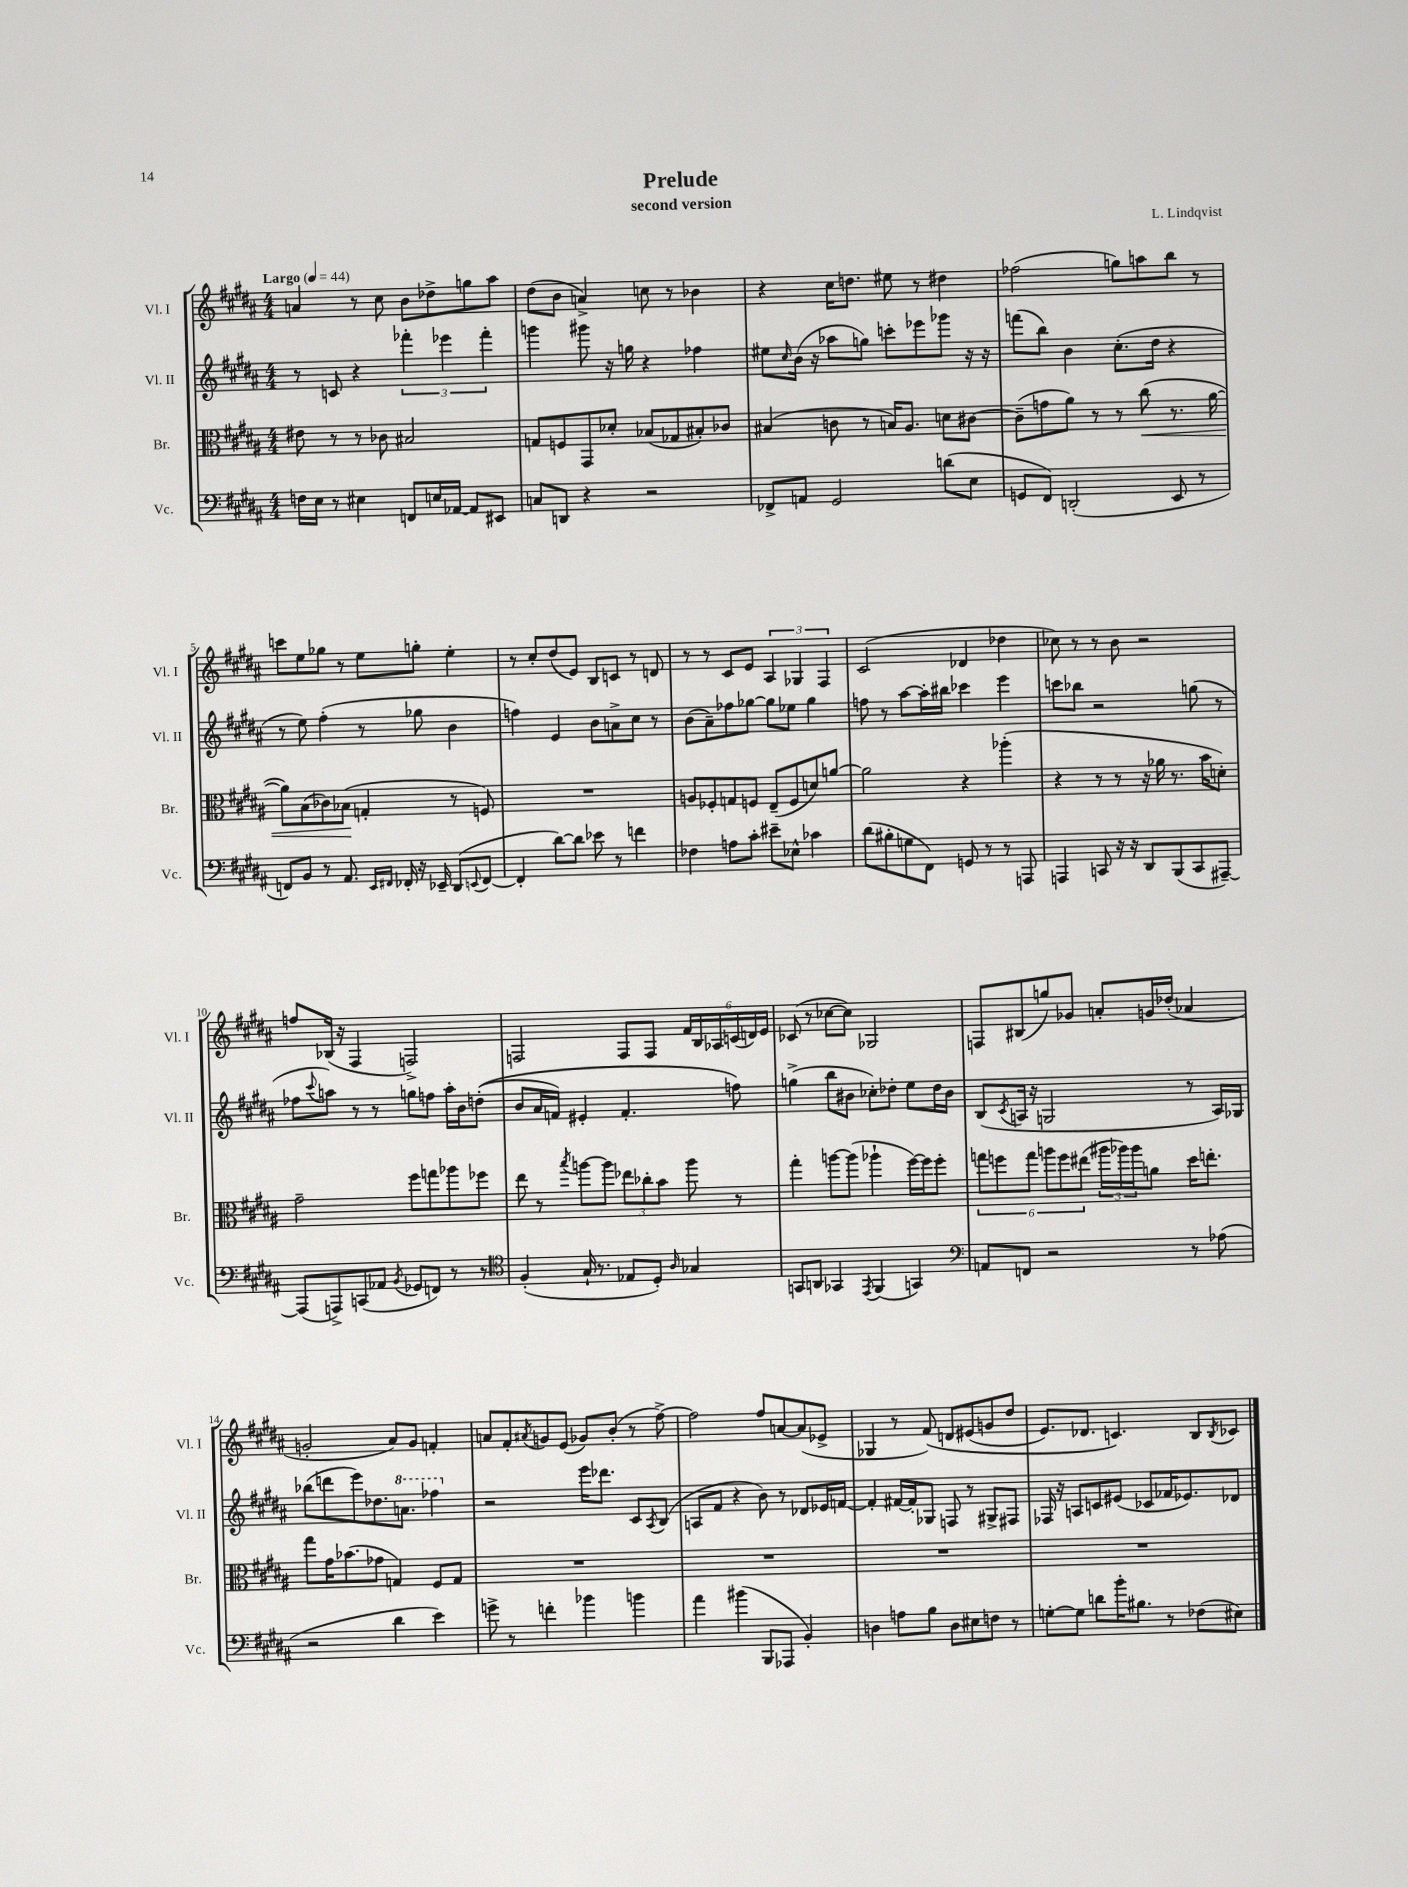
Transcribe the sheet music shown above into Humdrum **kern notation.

**kern	**kern	**dynam	**kern	**kern
*part4	*part3	*part3	*part2	*part1
*staff4	*staff3	*staff3	*staff2	*staff1
*I"Vc.	*I"Br.	*	*I"Vl. II	*I"Vl. I
*I'Vc.	*I'Br.	*	*I'Vl. II	*I'Vl. I
*clefF4	*clefC3	*	*clefG2	*clefG2
*k[f#c#g#d#a#]	*k[f#c#g#d#a#]	*	*k[f#c#g#d#a#]	*k[f#c#g#d#a#]
*M4/4	*M4/4	*	*M4/4	*M4/4
*MM44	*MM44	*	*MM44	*MM44
=1	=1	=1	=1	=1
!	!	!	!	!LO:TX:a:B:t=Largo
16Fn\LL	8e#X\	.	8r	4an/
16E\JJ	.	.	.	.
8r	8r	.	8cn/	.
4E#X\	8r	.	4r	8r
.	8c-X\	.	.	8cc#\
8FFn/L	2B#X/	.	6fff-X'\	8b\L
16En/L	.	.	.	8dd-X^\
.	.	.	6eee-X\	.
[16AA-X/JJ	.	.	.	.
8AA-/L]	.	.	.	8ggn\
.	.	.	6fff-'\	.
8EE#X/J	.	.	.	8aa#\J
=2	=2	=2	=2	=2
8Cn/L	8Gn/L	.	4gggn\	(8dd#\L
8DDn/J	8Fn/	.	.	8b\J
4r	8GG#/	.	8ggg#X\	4an^/)
.	8d-X'/J	.	16r	.
.	.	.	16ggn\	.
2r	(8B-X/L	.	4r	8ccn\
.	8G-X/	.	.	8r
.	8B#X'/)	.	4ff-X\	4b-X\
.	8c-X/J	.	.	.
=3	=3	=3	=3	=3
8FF-X^/L	(4B#X/	.	8ee#X\L	4r
.	.	.	16qqcc#/	.
8AAn/J	.	.	(16b\Jk	.
.	.	.	16r	.
2GG#/	8cn\	.	8aa-X\L	16cc#\KL
.	.	.	.	8.ddn\J
.	8r	.	8ggn\J)	.
.	16Bn/KL)	.	8cccn'\L	8ee#X\
.	8.A#/J	.	.	.
.	.	.	8eee-X\	8r
(8dn\L	8dn\L	.	8ggg-X\J	4dd#X\
8E\J	[8c#X\J	.	16r	.
.	.	.	16r	.
=4	=4	=4	=4	=4
8GGn/L	(8c#~\L]	.	(8fffn\L	(2ff-X\
8FF#/J)	8gn\	.	8bb\J)	.
(2DDn'/	8a#\J)	.	4b\	.
.	8r	.	.	.
.	8r	.	(8.cc#'\L	8ggn\L)
!	!	!LO:HP:b	!	!
.	(8cc#\	<	.	8aan\
.	.	.	16dd#\Jk	.
8EE/	8.r	.	4r	8bb\J
8r	.	.	.	8r
.	[16a#\	.	.	.
!!LO:LB:g=z
=5	=5	=5	=5	=5
8FFn/L)	8a#\L])	.	8r	8cccn\L
8BB/J	(8B\	.	8ee\)	8ee\
8r	8c-X\)	.	(4ff#'\	8gg-X\J
8.AA#/	(8B-X\J	.	.	8r
.	4Gn'/	[	8r	8ee\L
16qqEE/LL	.	.	.	.
16qqFF#X/JJ	.	.	.	.
16FF-X'/	.	.	.	.
16r	.	.	8gg-X\	8ggn'\J
16EE-X~/	.	.	.	.
(8DD#/L	8r	.	4b\	4ee'\
8qqEEn/	.	.	.	.
[8FF-/J	8Fn/)	.	.	.
=6	=6	=6	=6	=6
4FF-'/]	1r	.	4ffn\)	8r
.	.	.	.	8cc#'/L
[8d#\L)	.	.	4e/	(8dd#/
8d#\J]	.	.	.	8e/J)
8e-X\	.	.	8b\L	8B/L
8r	.	.	8an^\	8cn/J
4fn\	.	.	8cc#\J	8r
.	.	.	8r	8dn/
=7	=7	=7	=7	=7
4F-X\	8An/L	.	(8b\L	8r
.	8F-X'/	.	8a#~\)	8r
8An\L	8Gn/	.	8ff-X\	8c#/L
8c#'\J	8Fn/J	.	[8gg-X\J	8e/J
8e#X~\L	(8E~/L	.	8gg-\L]	6A#/
8E-X^^\J	8F/	.	8ee-X\J	.
.	.	.	.	6G-X/
4c-X\	8dn/)	.	4gg-\	.
.	.	.	.	6F#/
.	[8an/J	.	.	.
=8	=8	=8	=8	=8
(8d#\L	2a\]	.	8ffn\	(2c#/
8B#X'\	.	.	8r	.
8Gn\	.	.	[8aa#\L	.
8FF#\J)	.	.	16aa#'\L]	.
.	.	.	16bb#X\JJ	.
8GGn/	4r	.	4ccc-X\	4d-X/
8r	.	.	.	.
8r	(4aa-X'\	.	4eee\	4dd-X\
8AAAn/	.	.	.	.
=9	=9	=9	=9	=9
4AAAn/	4r	.	8cccn\L	8cc-X\)
.	.	.	8bb-X\J	8r
8CCn/	8r	.	2r	8r
16r	8r	.	.	8b\
16r	.	.	.	.
8DD#/L	16r	.	.	2r
.	16a-X\	.	.	.
(8BBB/	8.r	.	.	.
8CC/	.	.	(8ggn\	.
.	16b\KL	.	.	.
[8AAA#X~/J)	8dn'\J)	.	8r	.
!!LO:LB:g=z
=10	=10	=10	=10	=10
(8AAA#/L]	2g#~\	.	8ff-X\L	8ffn/L
.	.	.	8qqccc#/	.
8AAAn^/)	.	.	8aan\J)	(16B-X/Jk
.	.	.	.	16r
(8CCn/	.	.	8r	4F#/
8AA-X/J	.	.	8r	.
8qBB/	.	.	.	.
8GG-X/L	8ff#\L	.	8ggn\L	2Fn^/)
8FFn/J)	8ggn\	.	8ffn\J	.
8r	8aa-X\	.	16aa'\LL	.
.	.	.	16b\J	.
8r	8ff-X\J	.	((8ddn'\J	.
=11	=11	=11	=11	=11
*clefC4	*	*	*	*
(4F#'/	8ee\	.	8b/L	2Fn/
.	8r	.	16a#/L	.
.	.	.	16fn/JJ)	.
.	8qbb/	.	.	.
16G#`/	[8aan\L	.	4e#X'/	.
8.r	.	.	.	.
.	8aa\J]	.	.	.
8E-X/L	12ee-X\L	.	4.f'/	8F/L
.	12cc-X'\	.	.	.
8D#'/J)	.	.	.	8F/J
.	12b\J	.	.	.
16qqA#/	.	.	.	.
4G-X/	8aa\	.	.	24f#/LL
.	.	.	.	24B/
.	.	.	.	24A-X/
.	8r	.	8ffn\)	(24cn/
.	.	.	.	24dn/)
.	.	.	.	24e/JJ
=12	=12	=12	=12	=12
8GGn/L	4gg#'\	.	(4ggn^\	(8c-X/
8AAn/J	.	.	.	8r
4GG-X/	[8aan\L	.	8bb\L	[8cc-X\L
.	(8aa\J]	.	8b#X\J	8cc-\J])
8qEE/	.	.	.	.
(4FF#/	4aa-X`\	.	8cc-X'\L)	2G-X/
.	.	.	8dd-X'\J	.
4GGn/)	[16ff#\LL)	.	8ee\L	.
.	16ff#\J]	.	.	.
.	8ff#'\J	.	16dd-\L	.
.	.	.	16b#\JJ	.
=13	=13	=13	=13	=13
*clefF4	*	*	*	*
8AAn/L	12ggn\L	.	(8B/L	8Fn/L
.	12ffn\	.	.	.
.	.	.	8qc#/	.
8FFn/J	.	.	16An/Jk	(8B#X/
.	12gg\J	.	.	.
.	.	.	16r	.
2r	12aan\L	.	2Gn/	8ggn/)
.	12ff\	.	.	.
.	.	.	.	8g-X/J
.	(12ee#X\J	.	.	.
.	24aa#X\LL	.	.	8an'/L
.	24aa-X\)	.	.	.
.	24aa-\J	.	.	.
.	8an\J	.	.	16gn/L
.	.	.	.	(16dd-X'/JJ
8r	16dd#\KL	.	8r	4a-X/
.	8.een'\J	.	.	.
(8A-X\	.	.	16A/LL)	.
.	.	.	16G-X/JJ	.
!!LO:LB:g=z
=14	=14	=14	=14	=14
2r	8gg#\L	.	(8bb-X\L	2gn'/
.	16g#\K	.	8dddn\	.
.	(8.b-X\	.	.	.
.	.	.	8eee\)	.
.	8g-X\J	.	8.dd-X\	.
4d#\	4Gn/)	.	.	8a#/L)
*	*	*	*8va	*
.	.	.	8.aan\J	.
.	.	.	.	8g/J
4e\)	8F#/L	.	4fff-X\	4fn'/
.	8G/J	.	.	.
=15	=15	=15	=15	=15
*	*	*	*X8va	*
8gn^\	1r	.	2r	8an/L
8r	.	.	.	8f#'/
.	.	.	.	8qa#X/
4fn'\	.	.	.	8gn/
.	.	.	.	(8e/J
4b-X\	.	.	16eee\KL	8g-X/L)
.	.	.	8.ddd-X\J	.
.	.	.	.	(8b'/J
4bn\	.	.	8c#/L	8r
.	.	.	8qA#/	.
.	.	.	(8B/J	[8ff#^\)
=16	=16	=16	=16	=16
4a#\	1r	.	8An/L	2ff#\]
.	.	.	8f#/J	.
(4b#X\	.	.	4r	.
8BBB/L	.	.	8b\)	8ff#/L
8AAA-X/J	.	.	8r	[8an/
4BB'/)	.	.	8d-X/L	(8a/]
.	.	.	16e-X/L	8e-X^/J
.	.	.	[16fn/JJ	.
=17	=17	=17	=17	=17
4Dn\	1r	.	4f'/]	4G-X/
8An\L	.	.	[16f#X/LL	8r
.	.	.	16f#'/J]	.
8B\J	.	.	8G-X/J	(8f#/)
8D\L	.	.	8Fn/	8dn/L
8E#X\	.	.	8r	(8e#X/
8Fn\J	.	.	8G#X^/L	8gn/
8r	.	.	8F#X/J	8dd#/J
=18	=18	=18	=18	=18
[8Gn'\L	1r	.	16F-X/	8.e/L)
.	.	.	16r	.
8G\J]	.	.	8An/L	.
.	.	.	.	8.d-X/J
8dn\L	.	.	8cn/	.
16b'\K	.	.	(8e#X/J	4.cn/)
8.B#X\J	.	.	.	.
.	.	.	8c-X/L	.
8r	.	.	16f-X/K	.
.	.	.	8.e-X/)	.
(8F-X\L	.	.	.	8B/L
.	.	.	.	8qB/
8E#X\J)	.	.	8d-X/J	8c-X/J
==	==	==	==	==
*-	*-	*-	*-	*-
